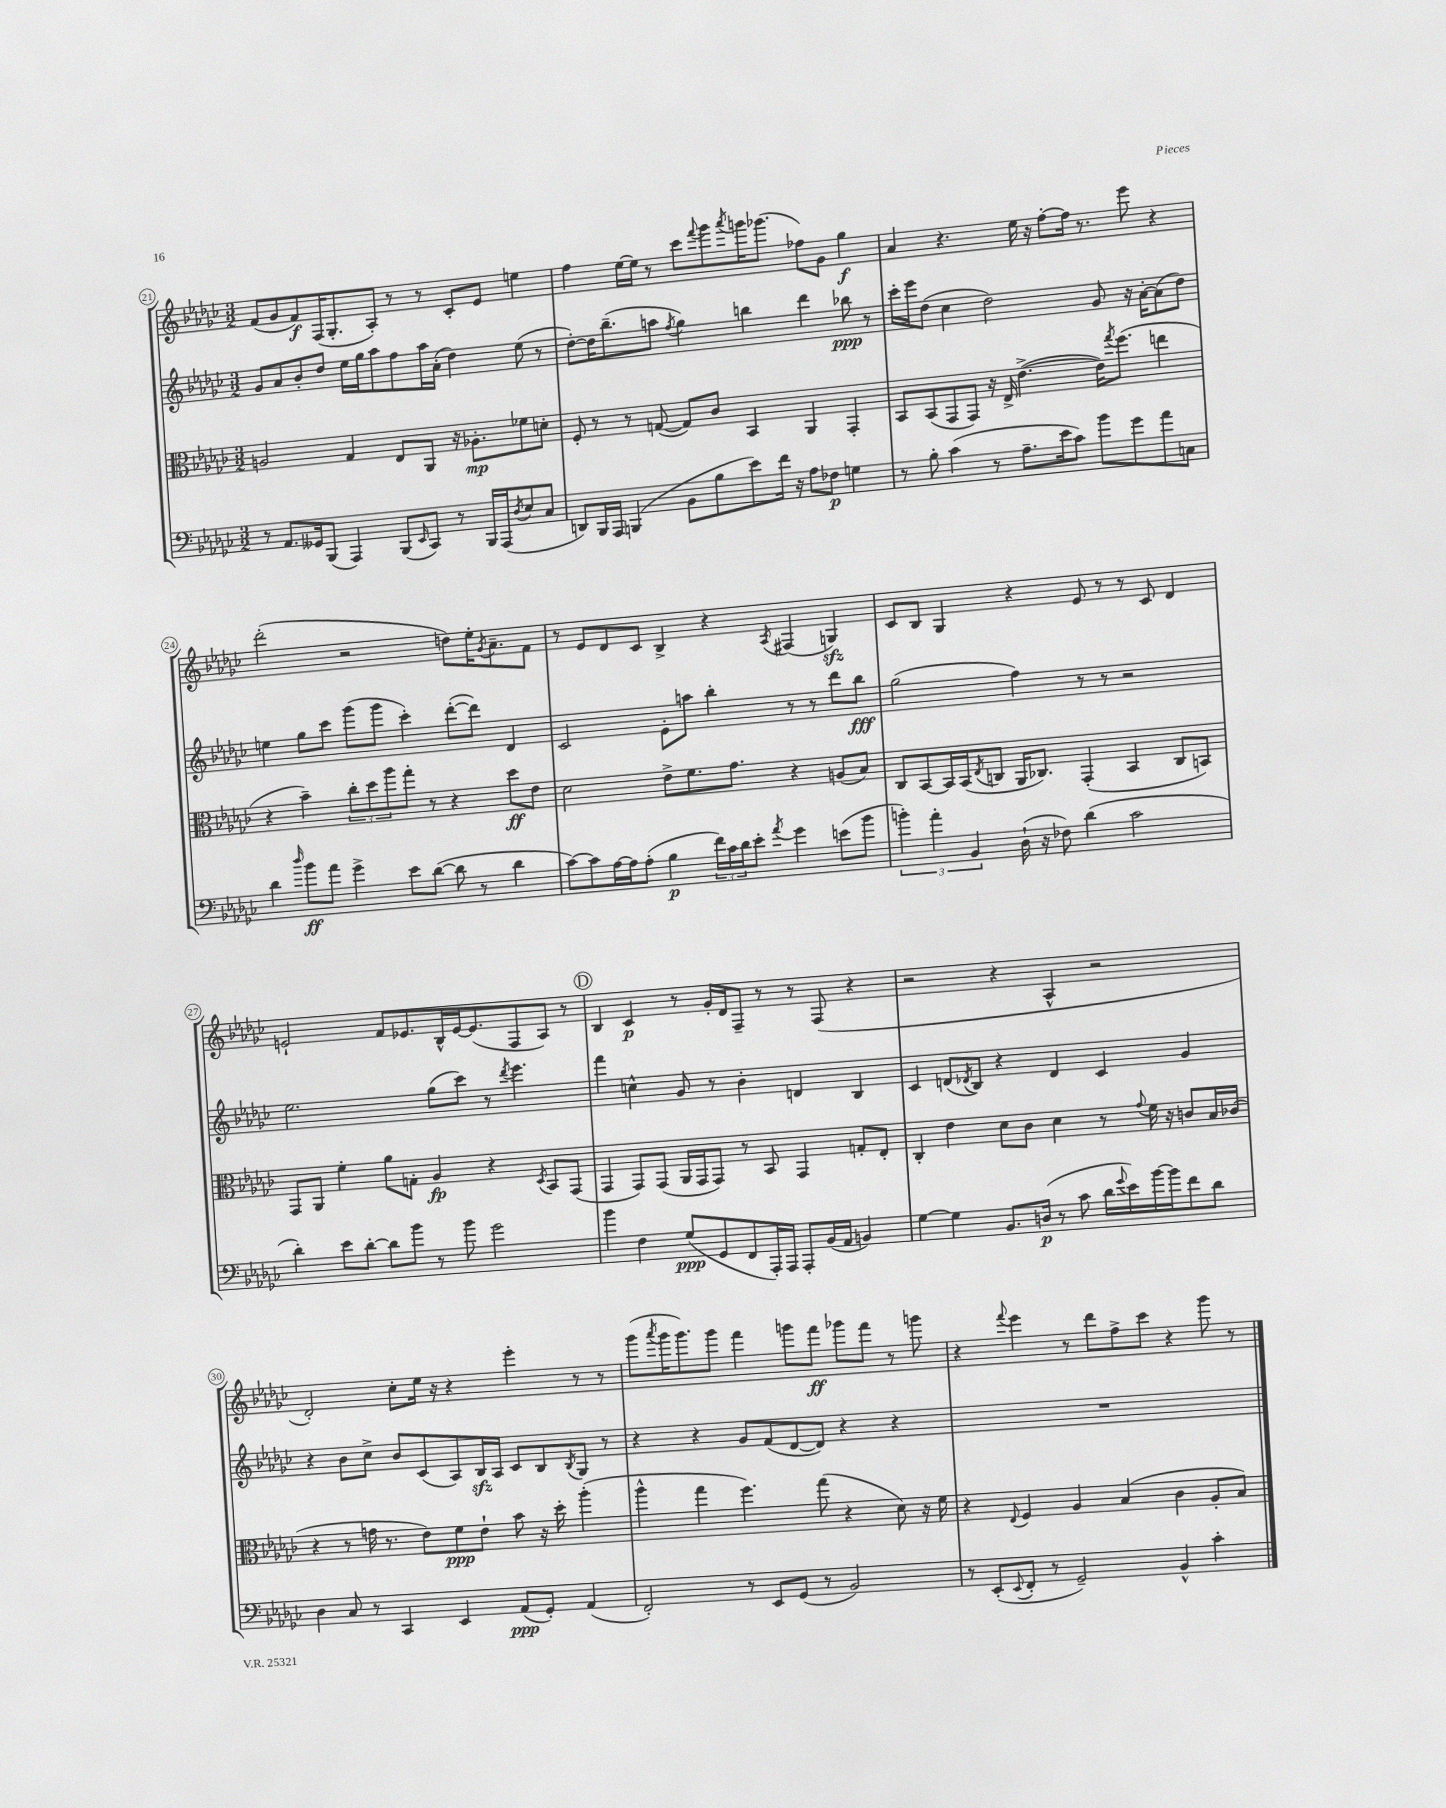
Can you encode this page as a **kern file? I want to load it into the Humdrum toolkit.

**kern	**kern	**kern	**kern
*staff4	*staff3	*staff2	*staff1
*clefF4	*clefC3	*clefG2	*clefG2
*k[b-e-a-d-g-c-]	*k[b-e-a-d-g-c-]	*k[b-e-a-d-g-c-]	*k[b-e-a-d-g-c-]
*M3/2	*M3/2	*M3/2	*M3/2
8r	2A/	8g-/L	(8f/L
8.AA-/L	.	8a-/	8g-/
.	.	8b-'/	8f/)
16GG--/k	.	.	.
(8BBB-/J	.	8dd-/J	(16F/K
.	.	.	8.G-'/
4AAA-/)	4G-/	16ee-\LL	.
.	.	16gg-\J	.
.	.	8aa-\	8A-'/J)
(8BBB-/L	8E-/L	8ff\	8r
16qqEE-/	.	.	.
8CC-/J)	8AA-/J	16aa-\L	8r
.	.	(16a-'\JJ	.
8r	16r	4dd-\)	8c-'/L
.	8.A-'\L	.	.
16BBB-/LL	.	.	8e-/J
(16AAA-/J	.	.	.
8qD-/	.	.	.
8E-/	8f-\	(8ee-\	4ee\
8C-/J	8d'\J	8r	.
=	=	=	=
8DD/L)	8F'/	[8dd-'\L)	4ff\
16BBB-/L	8r	16dd-\]K	.
16AAA-/JJ	.	(8.bb-~\	.
(4BBB/	8r	.	[16ee-\LL
.	.	.	16ee-\]JJ
.	([8G/	8aa\J	8r
.	.	8qff/	.
8BB-\L	8G/]L)	4gg-\)	8ccc-\L
.	.	.	8qqfff/
8B-\	8c-/J	.	8ggg-\
.	.	.	8qaaa-/
8e-\)	4BB-/	4bb\	16ggg\K
.	.	.	(8.ggg-\J
16f\Jk	.	.	.
16r	.	.	.
8A-\L	4AA-/	4ddd-\	8ff-\L)
8F-\J	.	.	8g-\J
4G\	4GG-'/	8bb-\	4gg-\
.	.	8r	.
=	=	=	=
8r	8BB-/L	16ccc-'\LL	4a-/
.	.	16eee-\J	.
8B-'\	(8BB-/	(8dd-\J	.
(4c-\	8GG-/	4cc-\	4.r
.	8GG-/J)	.	.
8r	16r	2dd-\)	.
.	16E-^/	.	.
8.A-~\L	([4.e-^\	.	16ee-\
.	.	.	16r
.	.	.	[8ff'\L
16e-\k	.	.	.
8c-\J)	.	.	16ff\]Jk
.	.	.	8.r
8b-\L	16e-\]LK)	8g-/	.
.	8qgg-/	.	.
.	(8.ff\J	.	.
8g-\	.	16r	8eee-\
.	.	[16a-'\LK	.
8a-\	4ee\	(8a-\]	4r
8C\J	.	8dd-\J)	.
=	=	=	=
4d-\	4r	4ee\	(2ddd-'\
16qqdd-/	.	.	.
8b-\L	4b-~\)	8gg-\L	.
8a-\J	.	8ccc-\J	.
4g-^\	12cc-'\L	(8ggg-\L	2r
.	12dd-\	.	.
.	.	8ggg-\J	.
.	12aa-\	.	.
8e-\L	8gg-'\J	4ccc-'\)	.
([8d-\J	8r	.	.
8d-\]	4r	([8ddd-'\L	8dd\L)
8r	.	8ddd-\]J)	16ee-'\K
.	.	.	8qg-/
.	.	.	8.a-~\
4d-\	8dd-\L	4d-/	.
.	8e-\J	.	8f\J
=	=	=	=
[8c-\L)	2d-\	2c-/	8r
8c-\]	.	.	8e-/L
[16A-\L	.	.	8d-/
16A-\]J	.	.	.
(8A-'\J	.	.	8c-/J
4B-\	8e-^\L	8e-'\L	4B-^/
.	8.f\	8aa\J	.
24f\LL)	.	4bb-'\	4r
24c-\	.	.	.
.	8.g-\J	.	.
24d-\J	.	.	.
8e-'\J	.	.	.
8qa-/	.	.	8qA-/
4g-\	4r	8r	(4F#/
.	.	8r	.
(8e\L	(8A/L	8ddd-\L	4G/)
8b-\J	8B-/J)	8bb-\J	.
=	=	=	=
6b'\)	8C-/L	(2gg-\	8c-/L
.	[8BB-/	.	8B-/J
6a-'\	.	.	.
.	16BB-/]L	.	4G-/
.	(16BB-/J	.	.
6BB-/	.	.	.
.	8qE-/	.	.
.	8C/J	.	.
(16D-`\	16AA-/LK	4ff\)	4r
16r	8.C-/J)	.	.
8F-\)	.	.	.
(4d-\	(4GG-'/	8r	8e-/
.	.	8r	8r
2c-\	4BB-/	2r	8r
.	.	.	8c-/
.	8C-/L	.	4d-/
.	8BB/J)	.	.
=	=	=	=
4d-'\)	8GG-/L	2.ee-\	2e`/
.	8AA-/J	.	.
8e-\L	4f'\	.	.
[8d-'\J	.	.	.
8d-\]L	8a-\L	.	8f/L
8b-\J	8G'\J	.	8.e-/
8r	4A-/	(8gg-\L	.
.	.	.	16B-^^/L
8b-\	.	8ccc-\J)	[16e-/J
.	.	.	(8.e-/]
2g-\	4r	8r	.
.	.	8qddd-/	.
.	.	4.eee-\	8F/
.	8qD-/	.	.
.	8BB-/L	.	8A-/J)
.	(8GG-/J	.	8r
=	=	=	=
4b-\	4GG-/	4fff\	4B-/
4F\	8GG-/L)	4cc^^\	4c-/
.	(8GG-/J	.	.
(8G-/L	16AA-/LL	8g-/	8r
.	16GG-/J	.	.
8GG-/	8GG-/J)	8r	16g-'/LL
.	.	.	16d-/J
8FF/	8r	4b-'\	8F~/J
16AAA-'/L)	8BB-/	.	8r
16AAA-/JJ	.	.	.
8AAA-'/L	4GG-/	4d/	8r
(16BB-/L	.	.	(8F/
16AA-/JJ	.	.	.
4BB/)	8G'/L	4B-/	4r
.	8E-'/J	.	.
=	=	=	=
[4G-\	4C-'/	4c-/	2r
4G-\]	4e-\	(8d/L	.
.	.	8qd-/	.
.	.	8B-/J)	.
8.BB-/L	8d-\L	4r	4r
.	8c-\J	.	.
(16D/Jk	.	.	.
8r	4d-\	4d-/	4A-^^/
8c-\	.	.	.
16d-\LL	8r	4c-/	2r
8qqg-/	.	.	.
16e-\)	.	.	.
.	8qqg-/	.	.
[16b-\	16f\	.	.
16b-\]J	16r	.	.
8f\	8c/L	4g-/	.
8d-\J	16B-/L	.	.
.	(16c-/JJ	.	.
=	=	=	=
4D-\	4r	4r	2d-'/)
8C-/	8r	8b-\L	.
8r	16g\	8cc-^\J	.
.	8.r	.	.
4CC-/	.	8b-/L	8cc-'\L
.	8e-\L)	(8c-/	16ee-\Jk
.	.	.	16r
4EE-/	8f\	8A-/)	4r
.	8e-`\J	16B-/L	.
.	.	16A-/JJ	.
(8AA-/L	8b-\	8c-/L	4eee-'\
8GG-'/J)	16r	8B-/	.
.	16dd-'\	.	.
.	.	8qB-/	.
(4AA-/	(4aa-'\	8G-/J	8r
.	.	8r	8r
=	=	=	=
2FF'/)	4aa-^^\	4r	(8ggg-\L
.	.	.	8qaaa-/
.	.	.	16ggg-\K
.	.	.	8.ggg-\)
.	4gg-\	4r	.
.	.	.	8ggg-\J
8r	4.ff\)	8g-/L	4fff\
8EE-/L	.	(8f/	.
(8GG-/J	.	[8d-/	8ggg\L
8r	(8gg-\	8d-/]J)	8fff\J
2BB-/)	4r	4r	8ggg-\L
.	.	.	8fff\J
.	8d-\)	4r	8r
.	16r	.	8ggg\
.	16f\	.	.
=	=	=	=
8r	4r	1.r	4r
(8EE-'/L	.	.	.
8qqEE-/	8qqE-/	.	8qqfff/
8FF'/J	4F/	.	4eee-\
8r	.	.	.
2GG-~/)	4A-/	.	8r
.	.	.	8ddd-\L
.	(4B-/	.	8ff^\
.	.	.	8ccc-\J
4BB-^^/	4c-\	.	4r
4c-'\	8A-'/L	.	8ggg-\
.	8B-/J)	.	8r
==	==	==	==
*-	*-	*-	*-
